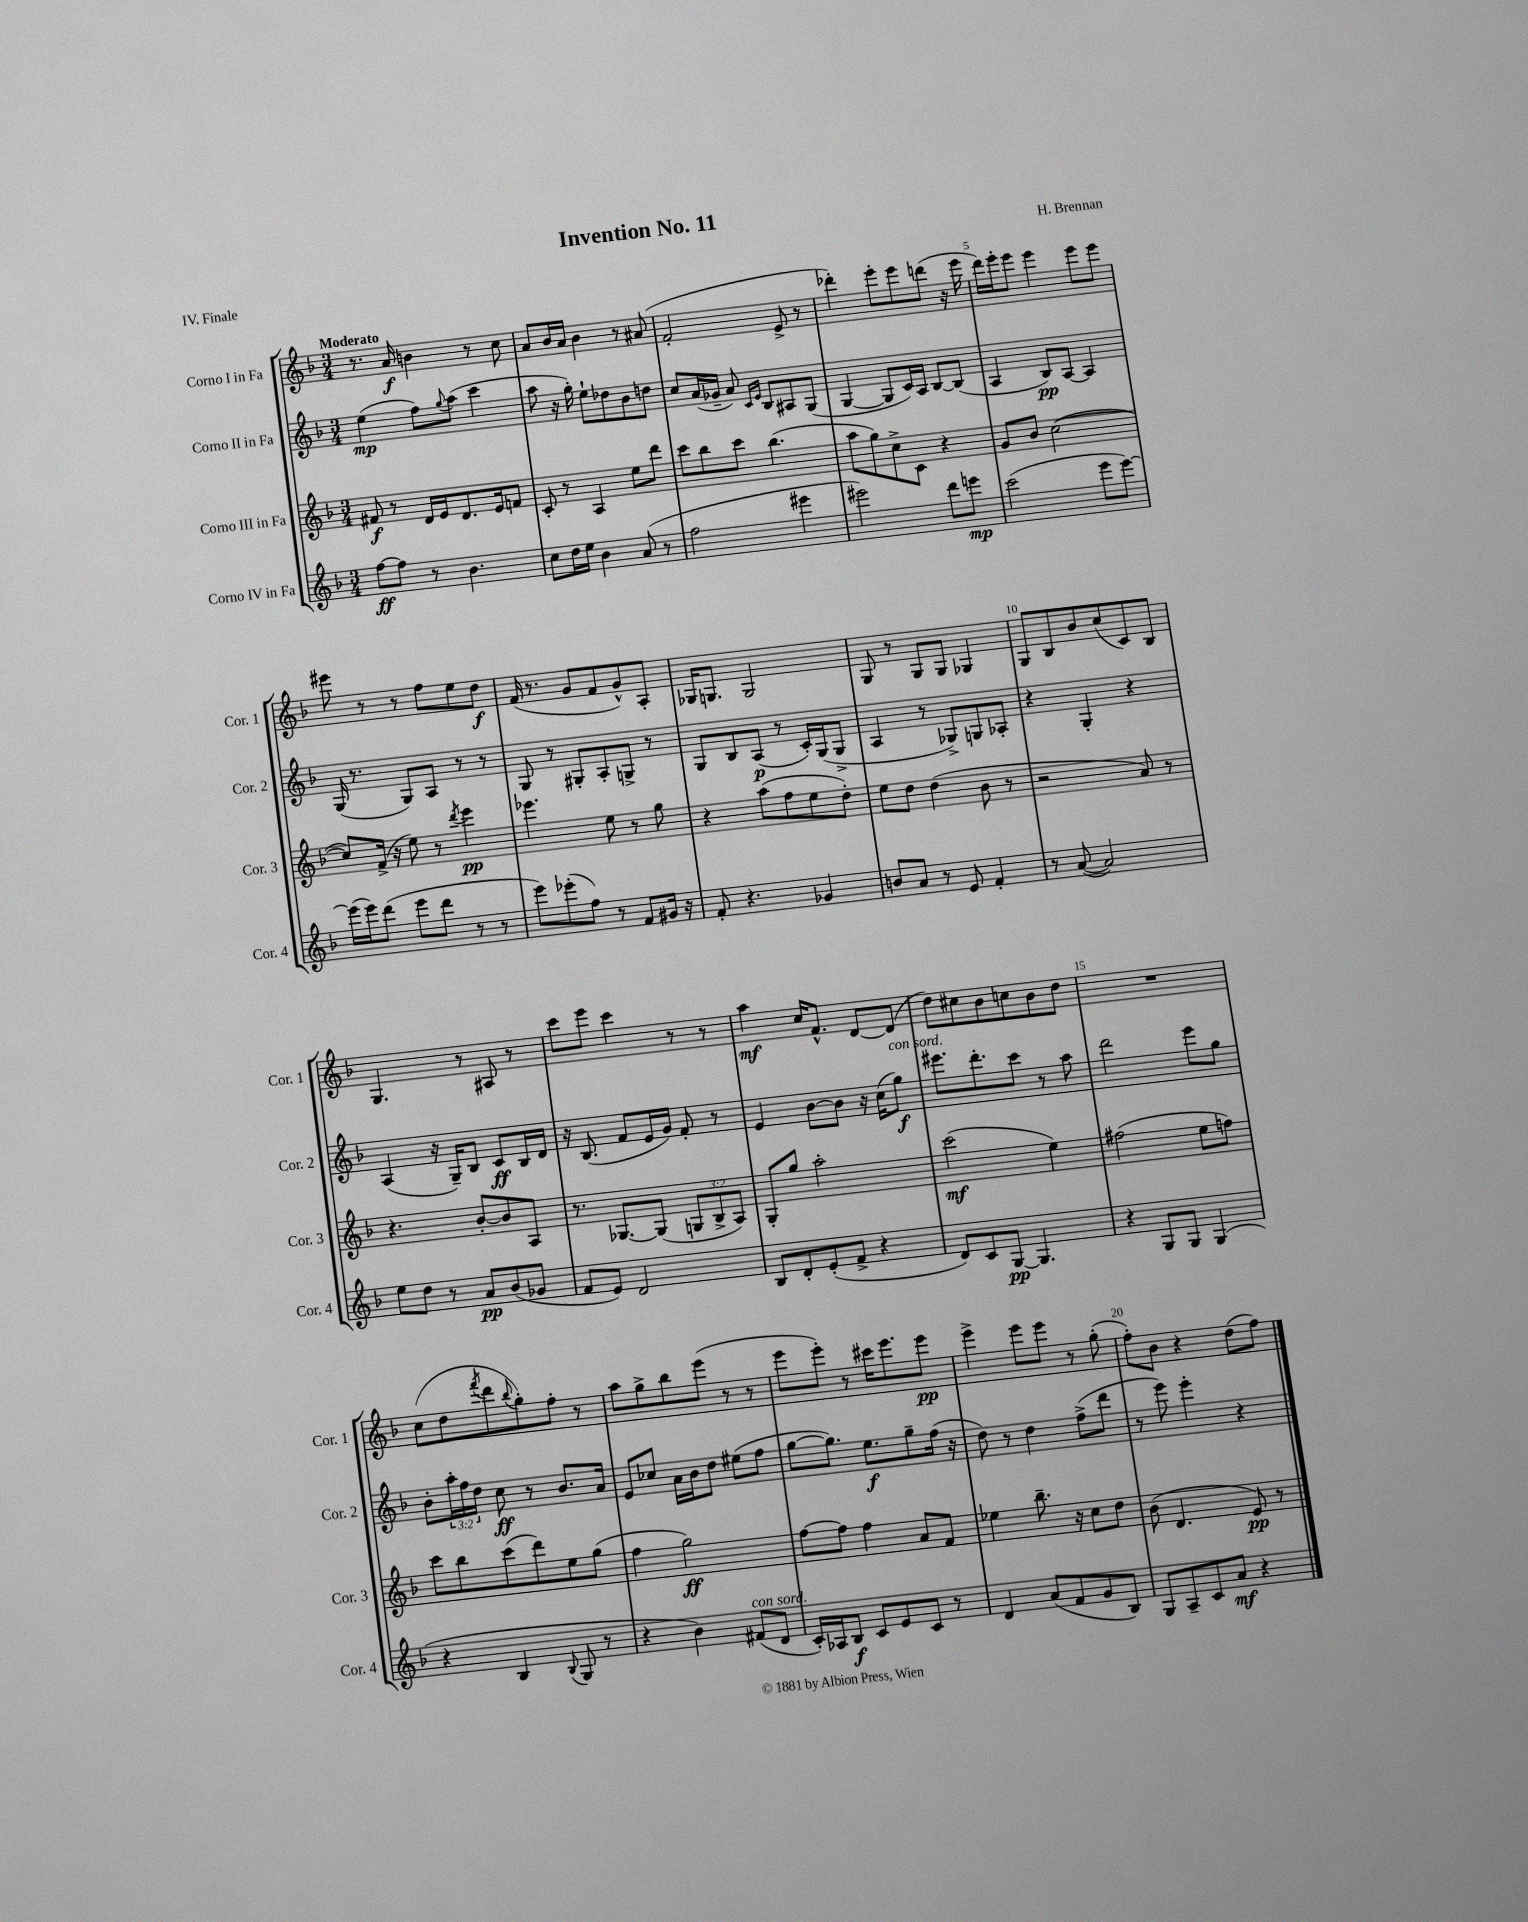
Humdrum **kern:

**kern	**dynam	**kern	**dynam	**kern	**dynam	**kern	**dynam
*part4	*part4	*part3	*part3	*part2	*part2	*part1	*part1
*staff4	*staff4	*staff3	*staff3	*staff2	*staff2	*staff1	*staff1
*I"Corno IV in Fa	*	*I"Corno III in Fa	*	*I"Corno II in Fa	*	*I"Corno I in Fa	*
*I'Cor. 4	*	*I'Cor. 3	*	*I'Cor. 2	*	*I'Cor. 1	*
*clefG2	*	*clefG2	*	*clefG2	*	*clefG2	*
*k[b-]	*	*k[b-]	*	*k[b-]	*	*k[b-]	*
*M3/4	*	*M3/4	*	*M3/4	*	*M3/4	*
=1	=1	=1	=1	=1	=1	=1	=1
!	!	!	!	!	!	!LO:TX:a:B:t=Moderato	!
[8ff\L	ff	8f#X/	f	(4ee\	mp	8.r	.
8ff\J]	.	8r	.	.	.	.	.
.	.	.	.	.	.	16a/	f
8r	.	16d/LL	.	8ff\L)	.	4bn\	.
.	.	16e/J	.	.	.	.	.
.	.	.	.	8qqgg/	.	.	.
4.b-\	.	8.d/	.	(8aa\J	.	.	.
.	.	.	.	4ccc\	.	8r	.
.	.	16e/k	.	.	.	.	.
.	.	8fn/J	.	.	.	8cc\	.
=2	=2	=2	=2	=2	=2	=2	=2
8cc\L	.	8c'/	.	8aa\	.	8a/L	.
16dd\L	.	8r	.	16r	.	16b-/L	.
16ee\JJ	.	.	.	16gg'\)	.	16a/JJ	.
4b-\	.	4A/	.	8ee`\L	.	4b-\	.
.	.	.	.	8dd-X\	.	.	.
(8a/	.	8ee\L	.	8b-\	.	8r	.
8r	.	8ddd\J	.	8ddn\J	.	(8a#X/	.
=3	=3	=3	=3	=3	=3	=3	=3
2ff\	.	8ccc\L	.	8cc/L	.	2f'/	.
.	.	8bb-\	.	(16a/L	.	.	.
.	.	.	.	16g-X~/JJ	.	.	.
.	.	8ccc\J	.	8a/)	.	.	.
.	.	.	.	16qqc/LL	.	.	.
.	.	.	.	16qqe/JJ	.	.	.
.	.	(4.bb-\	.	8B-/L	.	.	.
4eee#X\	.	.	.	8A#X/	.	8e^/	.
.	.	.	.	(8G/J	.	8r	.
=4	=4	=4	=4	=4	=4	=4	=4
2eee#X\)	.	8aa\L	.	[4G/	.	4ddd-X'\)	.
.	.	8gg\)	.	.	.	.	.
.	.	8cc^\	.	8G/L]	.	8eee'\L	.
.	.	8c\J	.	16c/L)	.	8eee\	.
.	.	.	.	16A/JJ	.	.	.
8ddd\L	.	4r	.	[8B-/L	.	(8dddn\J	.
8eeen\J	mp	.	.	(8B-/J]	.	16r	.
.	.	.	.	.	.	16eee\	.
=5	=5	=5	=5	=5	=5	=5	=5
(2ccc\	.	8g/L	.	4A/	.	16ddd\LL)	.
.	.	.	.	.	.	16eee'\J	.
.	.	8b-/J	.	.	.	8eee\J	.
.	.	([2cc\	.	8B-/L)	pp	4eee\	.
.	.	.	.	[8A/J	.	.	.
8eee\L	.	.	.	4A/]	.	8eee\L	.
[8eee\J)	.	.	.	.	.	8eee\J	.
!!LO:LB:g=z
=6	=6	=6	=6	=6	=6	=6	=6
(16eee\LL]	.	8cc/L])	.	(16G/	.	8eee#X\	.
16eee\J)	.	.	.	8.r	.	.	.
(8ddd\J	.	(16f^/Jk	.	.	.	8r	.
.	.	16r	.	.	.	.	.
8eee\L	.	8ee\)	.	8G/L)	.	8r	.
8ddd\J	.	8r	.	8A/J	.	8ff\L	.
.	.	8qddd/	.	.	.	.	.
8r	.	4eee\	pp	8r	.	8ee\	.
8r	.	.	.	8r	.	8dd\J	f
=7	=7	=7	=7	=7	=7	=7	=7
8eee\L)	.	4.eee-X\	.	8G/	.	(16f/	.
.	.	.	.	.	.	8.r	.
(8eee-X'\	.	.	.	8r	.	.	.
8ff\J)	.	.	.	8G#X'/L	.	8g/L	.
8r	.	8ee\	.	8A'/	.	8f/	.
8f/L	.	8r	.	8Gn^/J	.	8g^^/)	.
16g#X/Jk	.	8gg\	.	8r	.	8A'/J	.
16r	.	.	.	.	.	.	.
=8	=8	=8	=8	=8	=8	=8	=8
8f'/	.	4r	.	8G/L	.	16G-X/KL	.
.	.	.	.	.	.	8.Gn/J	.
4.r	.	.	.	8B-/	.	.	.
.	.	(8aa\L	.	(8A/J	p	2G/	.
.	.	8ff\	.	8r	.	.	.
4g-X/	.	8ee\	.	16c'/LL)	.	.	.
.	.	.	.	(16G/J	.	.	.
.	.	8dd'\J)	.	8G^/J	.	.	.
=9	=9	=9	=9	=9	=9	=9	=9
8bn/L	.	8ee\L	.	4A/	.	8G/	.
8a/J	.	8dd\J	.	.	.	8r	.
8r	.	(4dd\	.	8r	.	8G/L	.
8e/	.	.	.	8G-X^/L)	.	8G/J	.
4f'/	.	8b-\	.	8Gn/	.	4G-X/	.
.	.	8r	.	8A-X'/J	.	.	.
=10	=10	=10	=10	=10	=10	=10	=10
8r	.	2r	.	4r	.	8G/L	.
([8a/	.	.	.	.	.	8B-/	.
2a/])	.	.	.	4G'/	.	8b-/	.
.	.	.	.	.	.	(8cc/	.
.	.	8a/)	.	4r	.	8c/)	.
.	.	8r	.	.	.	8B-/J	.
!!LO:LB:g=z
=11	=11	=11	=11	=11	=11	=11	=11
8ee\L	.	4.r	.	(4A/	.	4.G/	.
8dd\J	.	.	.	.	.	.	.
8r	.	.	.	16r	.	.	.
.	.	.	.	16G~/KL)	.	.	.
8a/L	pp	[8b-'/L	.	8B-/J	.	8r	.
(8b-/	.	8b-/]	.	8c/L	ff	8A#X/	.
8g-X/J	.	8A/J	.	16B-/L	.	8r	.
.	.	.	.	16d/JJ	.	.	.
=12	=12	=12	=12	=12	=12	=12	=12
8f/L	.	8.r	.	16r	.	8ccc\L	.
.	.	.	.	(8.B-/	.	.	.
8e/J)	.	.	.	.	.	8eee\J	.
.	.	[8.G-X/L	.	.	.	.	.
2d/	.	.	.	8f/L	.	4ccc\	.
.	.	(8G-/J]	.	16e/L	.	.	.
.	.	.	.	16g/JJ)	.	.	.
.	.	12Gn/L	.	8f'/	.	8r	.
.	.	12B-^/	.	.	.	.	.
.	.	.	.	8r	.	8r	.
.	.	12A/J)	.	.	.	.	.
=13	=13	=13	=13	=13	=13	=13	=13
8B-/L	.	8G'/L	.	4e/	.	4aa\	mf
8d'/	.	8gg/J	.	.	.	.	.
(8e'/	.	2aa'\	.	[8b-\L	.	16cc/KL	.
.	.	.	.	.	.	8.f^^/J	.
8f^/J	.	.	.	8b-\J]	.	.	.
4r	.	.	.	16r	.	[8d/L	.
.	.	.	.	(16cc\KL	.	.	.
!	!	!	!	!LO:TX:a:i:t=con sord.	!	!	!
.	.	.	.	8gg\J)	f	(8d/J]	.
=14	=14	=14	=14	=14	=14	=14	=14
8d/L)	.	(2ccc\	mf	8.eee#X\L	.	8dd\L)	.
8c/	.	.	.	.	.	8cc#X\	.
.	.	.	.	8.ddd'\	.	.	.
[8G/J	pp	.	.	.	.	8b-\	.
4.G/]	.	.	.	8ccc\J	.	8ccn\	.
.	.	4ee\)	.	8r	.	8b-\	.
.	.	.	.	8aa\	.	8dd\J	.
=15	=15	=15	=15	=15	=15	=15	=15
4r	.	(2ff#X\	.	2ddd\	.	2.r	.
8G/L	.	.	.	.	.	.	.
8G/J	.	.	.	.	.	.	.
(4G/	.	8ee\L	.	8eee\L	.	.	.
.	.	8ffn\J)	.	8gg\J	.	.	.
!!LO:LB:g=z
=16	=16	=16	=16	=16	=16	=16	=16
4r	.	8ccc\L	.	8b-'\L	.	(8cc\L	.
.	.	8bb-\	.	24aa'\L	.	8dd\	.
.	.	.	.	24ff\	.	.	.
.	.	.	.	24dd\JJ	.	.	.
.	.	.	.	.	.	8qfff/	.
4B-/	.	(8ccc\	.	8cc\	ff	8ddd\	.
.	.	.	.	.	.	8qqbb-/	.
.	.	8ddd\)	.	8r	.	8gg'\)	.
8qqB-/	.	.	.	.	.	.	.
8G/	.	8ee\	.	8.b-/L	.	8ff'\J	.
8r	.	(8gg\J	.	.	.	8r	.
.	.	.	.	16a/Jk	.	.	.
=17	=17	=17	=17	=17	=17	=17	=17
4r	.	4ff\	.	8e/L	.	8aa\L	.
.	.	.	.	8cc-X/J	.	8gg^\	.
4b-\)	.	2gg\)	ff	16a\LL	.	8bb-\	.
.	.	.	.	16b-\J	.	.	.
.	.	.	.	8dd\J	.	(8eee\J	.
!LO:TX:a:i:t=con sord.	!	!	!	!	!	!	!
(8f#X/L	.	.	.	(8ee#X\L	.	8r	.
8d/J	.	.	.	8ff\J	.	8r	.
=18	=18	=18	=18	=18	=18	=18	=18
16c'/LL)	.	[8ff\L	.	[8gg\L	.	8eee\L	.
16A-X/J	.	.	.	.	.	.	.
8B-/J	f	8ff\J]	.	8.gg\J])	.	8eee'\J)	.
8c/L	.	4ff\	.	.	.	8r	.
.	.	.	.	8.ee\L	f	.	.
8e/	.	.	.	.	.	16ccc#X\KL	.
.	.	.	.	.	.	8.eee\	.
8c/J	.	8a/L	.	8gg~\	.	.	.
8r	.	8f/J	.	(16ff\Jk	.	8eee\J	pp
.	.	.	.	16r	.	.	.
=19	=19	=19	=19	=19	=19	=19	=19
4d/	.	4ee-X\	.	8dd\)	.	4eee^\	.
.	.	.	.	8r	.	.	.
(8a/L	.	8.bb-~\	.	4dd\	.	8eee\L	.
8f/	.	.	.	.	.	8eee\J	.
.	.	16r	.	.	.	.	.
8g/	.	8cc\L	.	(8ff^\L	.	8r	.
8B-/J)	.	8dd\J	.	8ddd\J	.	(8gg'\	.
=20	=20	=20	=20	=20	=20	=20	=20
8G/L	.	(8b-\	.	8r	.	8ff'\L)	.
8A~/	.	4.d/	.	8eee\)	.	8b-\J	.
8c/	.	.	.	4eee'\	.	4r	.
8a/J	mf	.	.	.	.	.	.
4r	.	8e/)	pp	4r	.	(8dd\L	.
.	.	8r	.	.	.	8ff\J)	.
==	==	==	==	==	==	==	==
*-	*-	*-	*-	*-	*-	*-	*-
